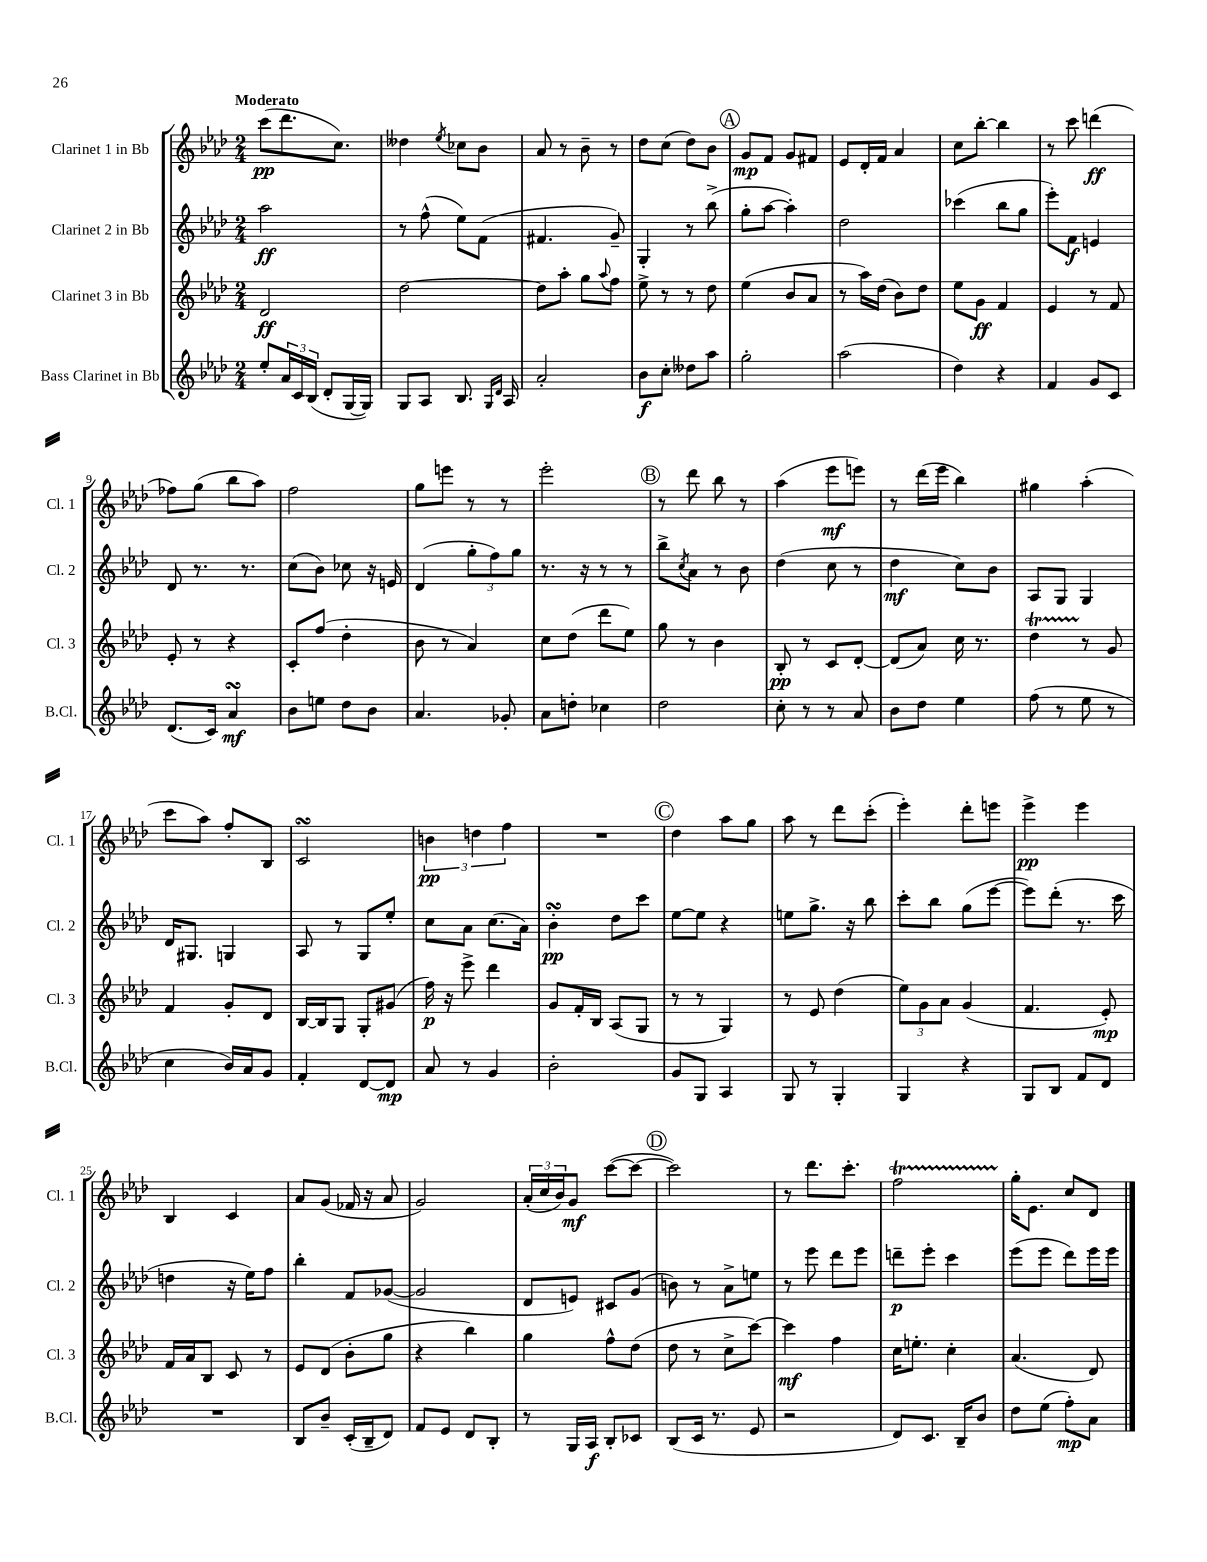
<<
\new StaffGroup <<
\new Staff = "s0" \with { instrumentName = "Clarinet 1 in Bb" shortInstrumentName = "Cl. 1" } {
    \clef treble \key aes \major \numericTimeSignature \time 2/4 \tempo "Moderato"
    c'''8\pp( des'''8. c''8.) |
    deses''4 \acciaccatura { ees''8 } ces''8 bes'8 |
    aes'8 r8 bes'8-- r8 |
    des''8 c''8( des''8) bes'8 |
    \mark \markup { \circle "A" } g'8\mp f'8 g'8 fis'8 |
    ees'8 des'16-. f'16 aes'4 |
    c''8 bes''8~-. bes''4 |
    r8 c'''8 d'''4\ff( |
    fes''8) g''8( bes''8 aes''8) |
    f''2 |
    g''8 e'''8 r8 r8 |
    ees'''2-. |
    \mark \markup { \circle "B" } r8 des'''8 bes''8 r8 |
    aes''4( ees'''8\mf e'''8) |
    r8 des'''16( ees'''16 bes''4) |
    gis''4 aes''4-.( |
    c'''8 aes''8) f''8-. bes8 |
    c'2\turn |
    \tuplet 3/2 { b'4\pp d''4 f''4 } |
    R2 |
    \mark \markup { \circle "C" } des''4 aes''8 g''8 |
    aes''8 r8 des'''8 c'''8-.( |
    ees'''4-.) des'''8-. e'''8 |
    ees'''4->\pp ees'''4 |
    bes4 c'4 |
    aes'8 g'8( fes'16 r16 aes'8 |
    g'2) |
    \tuplet 3/2 { aes'16-.( c''16 bes'16) } g'8\mf c'''8~( c'''8~ |
    \mark \markup { \circle "D" } c'''2) |
    r8 des'''8. c'''8.-. |
    f''2\startTrillSpan |
    g''16-.\stopTrillSpan ees'8. c''8 des'8 \bar "|." |
}
\new Staff = "s1" \with { instrumentName = "Clarinet 2 in Bb" shortInstrumentName = "Cl. 2" } {
    \clef treble \key aes \major \numericTimeSignature \time 2/4
    aes''2\ff |
    r8 f''8-^( ees''8) f'8( |
    fis'4. g'8--) |
    g4-. r8 bes''8->( |
    \mark \markup { \circle "A" } g''8-. aes''8~ aes''4-.) |
    des''2 |
    ces'''4( bes''8 g''8 |
    ees'''8-.) f'8\f e'4 |
    des'8 r8. r8. |
    c''8( bes'8) ces''8 r16 e'16 |
    des'4( \tuplet 3/2 { g''8-. f''8) g''8 } |
    r8. r16 r8 r8 |
    \mark \markup { \circle "B" } bes''8-> \acciaccatura { c''8 } aes'8 r8 bes'8 |
    des''4( c''8 r8 |
    des''4\mf c''8) bes'8 |
    aes8 g8 g4 |
    des'16 gis8. g4 |
    aes8 r8 g8 ees''8-. |
    c''8 aes'8 c''8.( aes'16) |
    bes'4-.\turn\pp des''8 c'''8 |
    \mark \markup { \circle "C" } ees''8~ ees''8 r4 |
    e''8 g''8.-> r16 bes''8 |
    c'''8-. bes''8 g''8( ees'''8~ |
    ees'''8) des'''8-.( r8. c'''16 |
    d''4 r16 ees''16) f''8 |
    bes''4-. f'8 ges'8~( |
    ges'2 |
    des'8 e'8) cis'8 g'8( |
    \mark \markup { \circle "D" } b'8) r8 aes'8-> e''8 |
    r8 ees'''8 des'''8 ees'''8 |
    d'''8--\p ees'''8-. c'''4 |
    ees'''8( ees'''8 des'''8) ees'''16 ees'''16 \bar "|." |
}
\new Staff = "s2" \with { instrumentName = "Clarinet 3 in Bb" shortInstrumentName = "Cl. 3" } {
    \clef treble \key aes \major \numericTimeSignature \time 2/4
    des'2\ff |
    des''2~ |
    des''8 aes''8-. g''8 \appoggiatura { aes''8 } f''8 |
    ees''8-> r8 r8 des''8 |
    \mark \markup { \circle "A" } ees''4( bes'8 aes'8 |
    r8 aes''16) des''16( bes'8) des''8 |
    ees''8 g'8\ff f'4 |
    ees'4 r8 f'8 |
    ees'8-. r8 r4 |
    c'8-. f''8( des''4-. |
    bes'8 r8 aes'4) |
    c''8 des''8( des'''8 ees''8) |
    \mark \markup { \circle "B" } g''8 r8 bes'4 |
    bes8-.\pp r8 c'8 des'8~-. |
    des'8( aes'8) c''16 r8. |
    des''4\startTrillSpan r8\stopTrillSpan g'8 |
    f'4 g'8-. des'8 |
    bes16~ bes16 g8 g8-. gis'8( |
    f''16\p) r16 ees'''8-> des'''4 |
    g'8 f'16-. bes16 aes8( g8 |
    \mark \markup { \circle "C" } r8 r8 g4) |
    r8 ees'8 des''4( |
    \tuplet 3/2 { ees''8) g'8 aes'8 } g'4( |
    f'4. ees'8-.\mp) |
    f'16 aes'16 bes8 c'8 r8 |
    ees'8 des'8( bes'8-. g''8 |
    r4 bes''4) |
    g''4 f''8-^ des''8( |
    \mark \markup { \circle "D" } des''8 r8 c''8-> c'''8~) |
    c'''4\mf f''4 |
    c''16 e''8.-. c''4-. |
    aes'4.( des'8) \bar "|." |
}
\new Staff = "s3" \with { instrumentName = "Bass Clarinet in Bb" shortInstrumentName = "B.Cl." } {
    \clef treble \key aes \major \numericTimeSignature \time 2/4
    ees''8-. \tuplet 3/2 { aes'16 c'16 bes16( } des'8-. g16~ g16) |
    g8 aes8 bes8. \grace { g16 des'16 } aes16 |
    aes'2-. |
    bes'8\f c''8-. deses''8 aes''8 |
    \mark \markup { \circle "A" } g''2-. |
    aes''2( |
    des''4) r4 |
    f'4 g'8 c'8 |
    des'8.( c'16) aes'4\turn\mf |
    bes'8 e''8 des''8 bes'8 |
    aes'4. ges'8-. |
    aes'8 d''8-. ces''4 |
    \mark \markup { \circle "B" } des''2 |
    c''8-. r8 r8 aes'8 |
    bes'8 des''8 ees''4 |
    f''8( r8 ees''8 r8 |
    c''4 bes'16) aes'16 g'8 |
    f'4-. des'8~ des'8\mp |
    aes'8 r8 g'4 |
    bes'2-. |
    \mark \markup { \circle "C" } g'8 g8 aes4 |
    g8 r8 g4-. |
    g4 r4 |
    g8 bes8 f'8 des'8 |
    R2 |
    bes8 bes'8-- c'16-.( bes16-- des'8) |
    f'8 ees'8 des'8 bes8-. |
    r8 g16 aes16\f bes8-. ces'8 |
    \mark \markup { \circle "D" } bes8( c'16 r8. ees'8 |
    r2 |
    des'8) c'8. bes16-- bes'8 |
    des''8 ees''8( f''8-.\mp) aes'8 \bar "|." |
}
>>
>>
